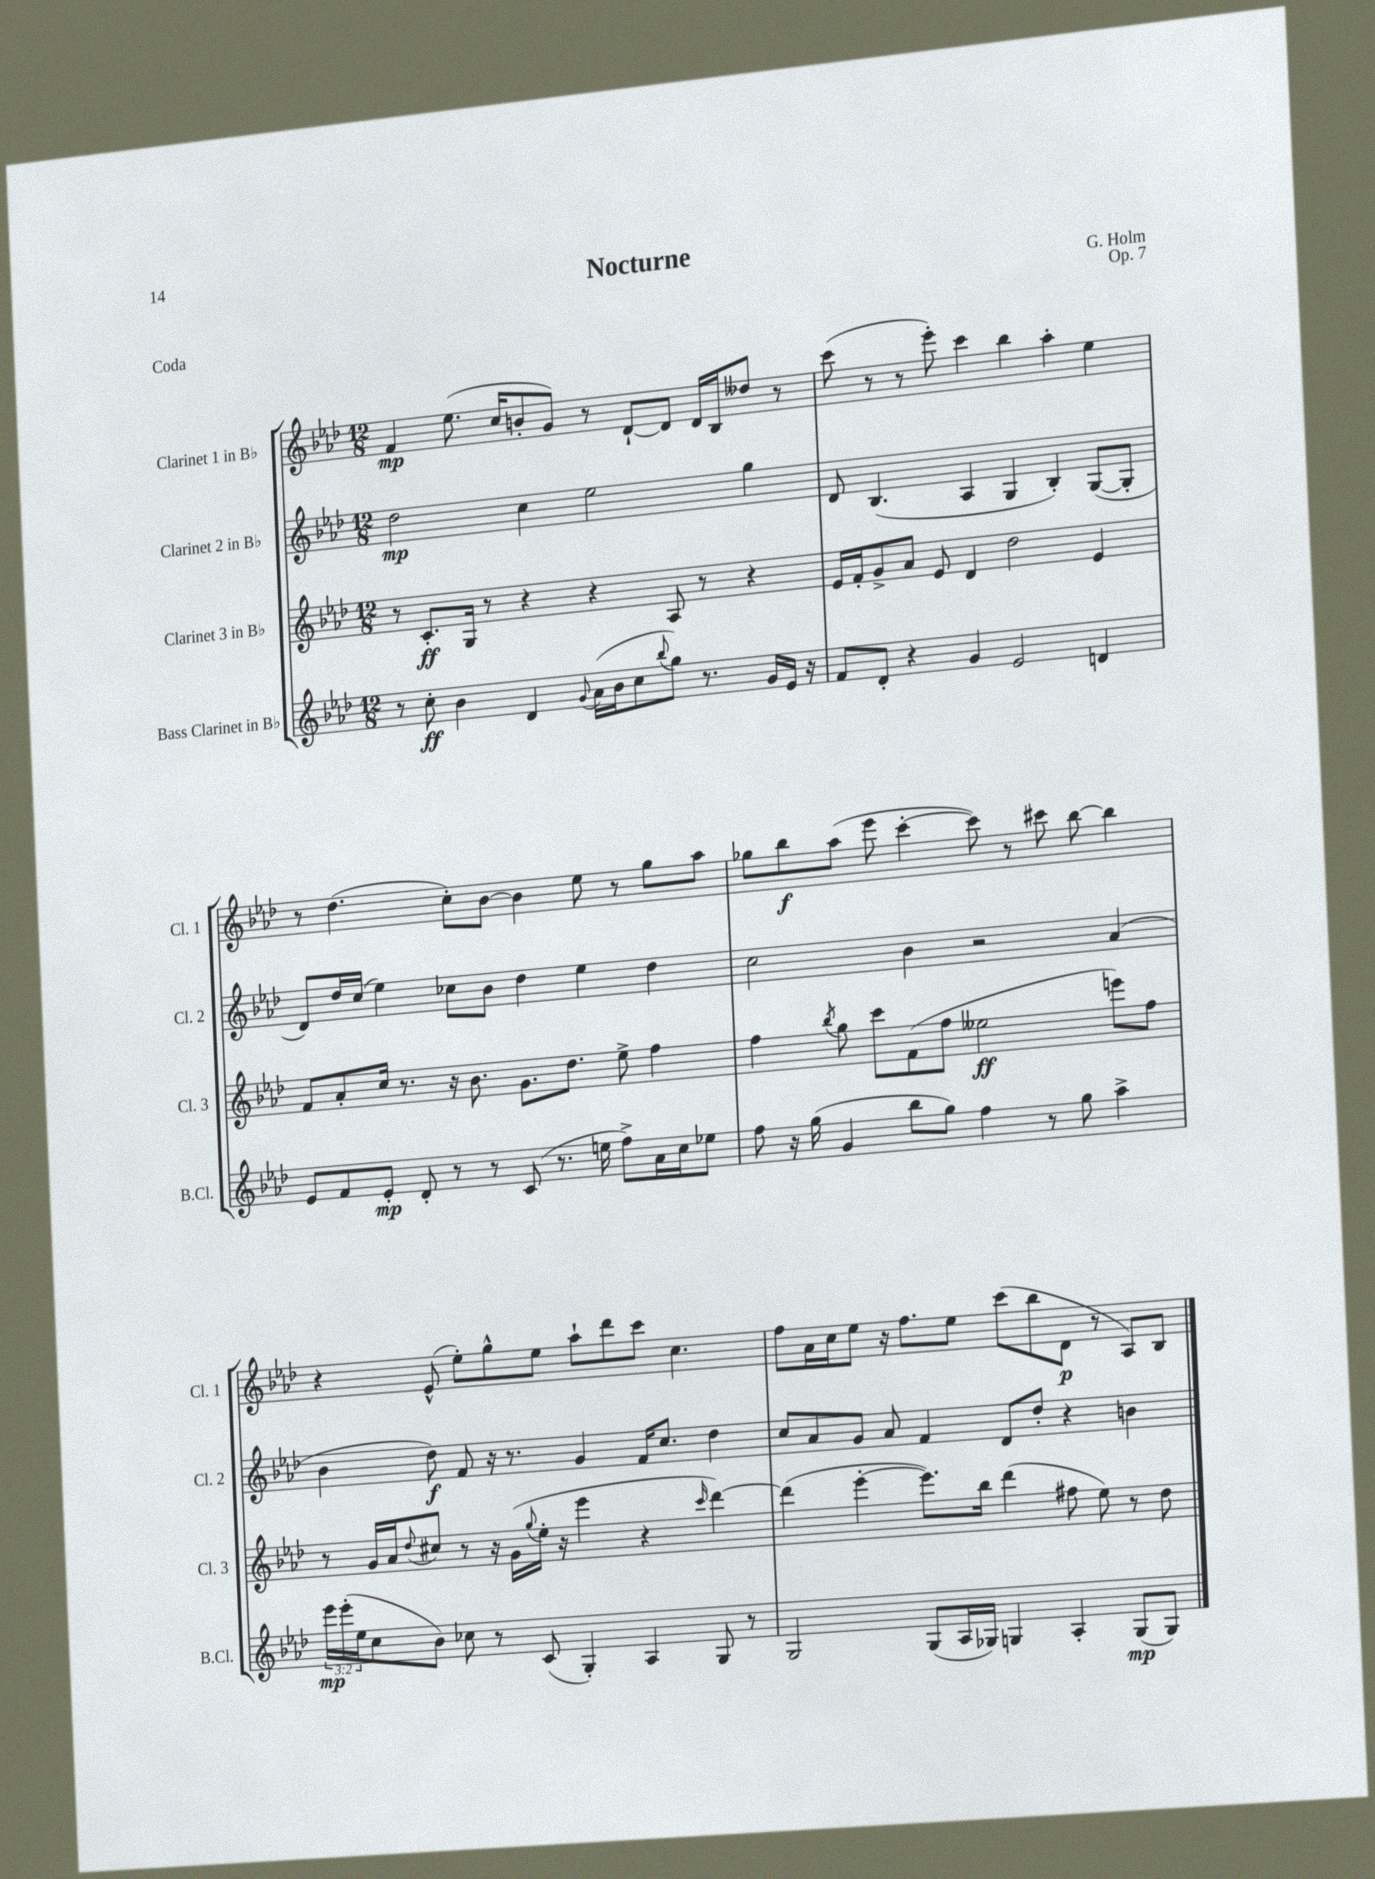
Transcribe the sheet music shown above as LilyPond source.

\header { title = "Nocturne" composer = "G. Holm" opus = "Op. 7" piece = "Coda" }
<<
\new StaffGroup <<
\new Staff = "s0" \with { instrumentName = "Clarinet 1 in Bb" shortInstrumentName = "Cl. 1" } {
    \clef treble \key aes \major \numericTimeSignature \time 12/8
    f'4\mp ees''8.( c''16 b'8-. g'8) r8 des'8~-! des'8 des'16 bes16 deses''8 r8 |
    c'''8( r8 r8 ees'''8-.) c'''4 bes''4 aes''4-. ees''4 |
    r8 des''4.( c''8-.) bes'8~ bes'4 ees''8 r8 g''8 aes''8 |
    ges''8 bes''8\f aes''8( ees'''8 c'''4~-. c'''8) r8 cis'''8 bes''8~ bes''4 |
    r4 ees'8-^( ees''8-.) g''8-^ ees''8 aes''8-! des'''8 c'''8 c''4. |
    f''8 aes'16 c''16 ees''8 r16 f''8. ees''8 c'''8( bes''8 des'8\p r8 aes8) bes8 \bar "|." |
}
\new Staff = "s1" \with { instrumentName = "Clarinet 2 in Bb" shortInstrumentName = "Cl. 2" } {
    \clef treble \key aes \major \numericTimeSignature \time 12/8
    des''2\mp c''4 ees''2 g''4 |
    des'8 bes4.( aes4 g4 bes4-.) g8~( g8-. |
    des'8) des''16 c''16( ees''4) ces''8 bes'8 des''4 ees''4 des''4 |
    c''2 bes'4 r2 aes'4( |
    bes'4 des''8\f) f'8 r16 r8. g'4 f'16 c''8. des''4 |
    c''8 aes'8 g'8 aes'8 f'4 des'8 des''8-. r4 b'4 \bar "|." |
}
\new Staff = "s2" \with { instrumentName = "Clarinet 3 in Bb" shortInstrumentName = "Cl. 3" } {
    \clef treble \key aes \major \numericTimeSignature \time 12/8
    r8 c'8.-.\ff g16 r8 r4 r4 aes8 r8 r4 |
    ees'16 f'16-. g'8-> aes'8 ees'8 des'4 des''2 ees'4 |
    f'8 aes'8-. c''16 r8. r16 bes'8. g'8. des''8. ees''8-> f''4 |
    f''4 \acciaccatura { bes''8 } g''8 c'''8 f'8( f''8 eeses''2\ff e'''8) f''8 |
    r8 g'16 aes'16 \appoggiatura { des''8 } cis''8 r8 r16 g'16( \appoggiatura { g''8 } ees''16-. r16 ees'''4 r4 \grace { c'''16 } des'''4~) |
    des'''4( ees'''4~-. ees'''8.) bes''16 des'''4( fis''8 ees''8) r8 des''8 \bar "|." |
}
\new Staff = "s3" \with { instrumentName = "Bass Clarinet in Bb" shortInstrumentName = "B.Cl." } {
    \clef treble \key aes \major \numericTimeSignature \time 12/8 \override Staff.TupletNumber.text = #tuplet-number::calc-fraction-text
    r8 c''8-.\ff bes'4 des'4 \appoggiatura { g'8 } aes'16( bes'16 c''8 \appoggiatura { bes''8 } g''8) r8. g'16 ees'16 r16 |
    f'8 des'8-. r4 g'4 ees'2 d'4 |
    ees'8 f'8 ees'8-.\mp des'8-. r8 r8 c'8( r8. e''16 f''8->) aes'16 c''16 ees''8 |
    f''8 r16 g''16( g'4 bes''8 g''8) f''4 r8 g''8 aes''4-> |
    \tuplet 3/2 { ees'''16\mp ees'''16-.( ees''16 } c''8 bes'8) ces''8 r8 c'8( g4-.) aes4 g8 r8 |
    g2 g8( aes16 ges16) g4 aes4-. g8\mp( g8) \bar "|." |
}
>>
>>
\layout { \context { \Score \remove "Bar_number_engraver" } }
